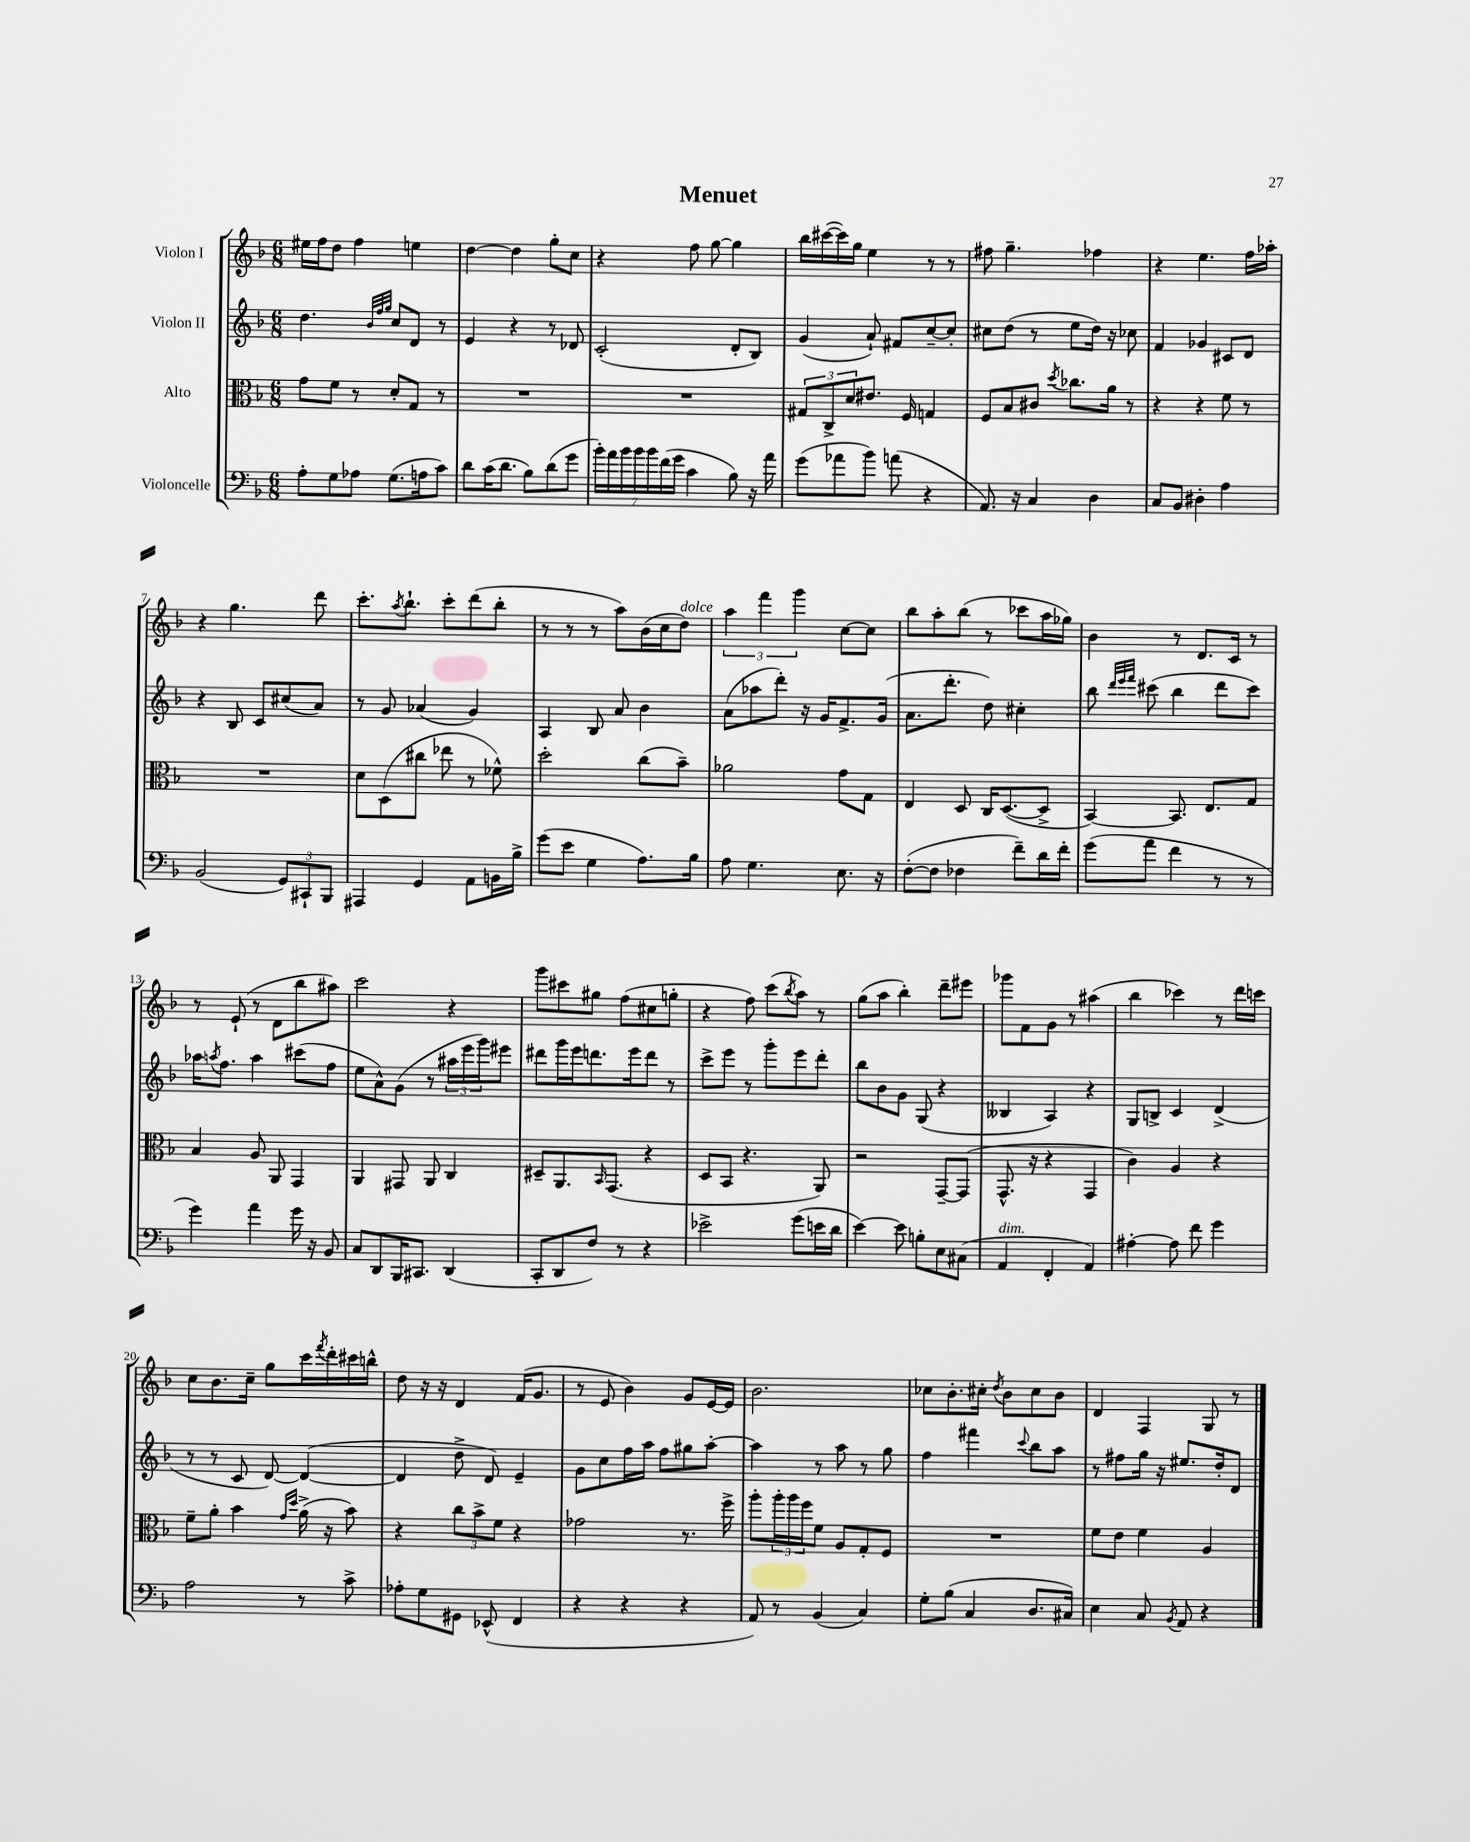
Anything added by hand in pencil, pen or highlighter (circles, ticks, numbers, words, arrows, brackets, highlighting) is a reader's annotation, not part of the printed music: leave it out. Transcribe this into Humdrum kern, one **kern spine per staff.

**kern	**kern	**kern	**kern
*staff4	*staff3	*staff2	*staff1
*clefF4	*clefC3	*clefG2	*clefG2
*k[b-]	*k[b-]	*k[b-]	*k[b-]
*M6/8	*M6/8	*M6/8	*M6/8
8A'	8g	4.dd	16ee#
.	.	.	16ff
8G	8f	.	8dd
8A-	8r	.	4ff
.	.	32qqb-	.
.	.	32qqff	.
.	.	32qqgg	.
(8.G	8d'	8cc	.
.	8G	8d	4ee
16A	.	.	.
8c)	8r	8r	.
=	=	=	=
8d	2.r	4e	[4dd
(16c	.	.	.
8.d	.	.	.
.	.	4r	4dd]
8B-)	.	.	.
(8d	.	8r	8gg'
8g	.	8d-	8cc
=	=	=	=
28b-')	2.r	(2c'	4r
28a	.	.	.
28b-	.	.	.
28b-	.	.	.
28b-	.	.	.
(28f	.	.	.
28g	.	.	.
4c	.	.	8ff
.	.	.	[8gg
8B-)	.	8d'	4gg]
16r	.	8B-)	.
16a	.	.	.
=	=	=	=
(8g	12G#	(4g	16bb-
.	.	.	([16ccc#
.	12C^	.	.
8a-	.	.	16ccc#])
.	12d	.	.
.	.	.	16gg
8b-)	8.e#	8a`)	4ee
(8a	.	8f#	.
.	16F	.	.
4r	4G	[8cc~	8r
.	.	8cc']	8r
=	=	=	=
8.AA)	8F	8cc#	8ff#
.	8B-	(8dd	4.gg~
16r	.	.	.
4C	8c#	8r	.
.	8qdd	.	.
.	8.cc-	8ee	.
4D	.	16dd)	4ff-
.	16a	16r	.
.	8r	8cc-	.
=	=	=	=
8C	4r	4f	4r
8BB-	.	.	.
4D#'	4r	4g-	4.ee
4A	8f	8c#	.
.	8r	8d	16ff
.	.	.	16aa-'
=	=	=	=
(2BB-	2.r	4r	4r
.	.	8B-	4.gg
.	.	8c	.
12GG)	.	(8cc#	.
12CC#`	.	.	.
.	.	8a)	8ddd
12BBB-	.	.	.
=	=	=	=
4AAA#	8d	8r	8.ccc'
.	(8D	8g	.
.	.	.	8qaa
.	.	.	8.bb-`
4GG	8cc#	(4a-	.
.	8ee-	.	8ccc'
8AA	8r	4g)	(8ddd
16BB	8f-^^)	.	8bb-'
16B-^	.	.	.
=	=	=	=
(8g	2dd'	4A	8r
8e	.	.	8r
4G	.	8B-	8r
.	.	8a	8aa)
8.A)	(8cc	4b-	(16b-
.	.	.	16cc
.	8b-~)	.	8dd)
16B-	.	.	.
=	=	=	=
8A	2a-	(8a	6aa
4.G	.	8aa-	.
.	.	.	6fff
.	.	8ddd')	.
.	.	.	6ggg
.	.	16r	.
.	.	16g	.
8.E	8g	8.f^	[8cc
.	8G	.	8cc]
16r	.	(16g	.
=	=	=	=
([8F'	4E	8.a	8bb-
8F]	.	.	8aa'
.	.	8.ddd'	.
4F-	8D	.	(8bb-
.	16C	8dd)	8r
.	([8.D	.	.
8f~)	.	4cc#'	8ccc-
16d	8D^]	.	16aa
16f'	.	.	16gg-)
=	=	=	=
(8g	[4BB-)	8bb-	4b-
.	.	32qqddd	.
.	.	32qqeee	.
.	.	32qqfff	.
8a	.	(8ccc#	.
4f	8.BB-]	4bb-	8r
.	.	.	8.d
.	8.E	.	.
8r	.	8ddd	.
.	.	.	16c
8r	8G	8ccc#)	8r
=	=	=	=
4g)	4B-	16aa-	8r
.	.	8qaa	.
.	.	8.ff	.
.	.	.	(8e`
4a	8A	4aa	8r
.	8AA	.	8d
16g	4GG	(8ccc#	8bb-
16r	.	.	.
8BB-	.	8ff	8aa#)
=	=	=	=
8C	4AA	8ee	2ccc
8DD	.	8a^^)	.
16BBB-	8GG#	(8g	.
8.CC#	.	.	.
.	8AA	8r	.
(4DD	4C	24aa#	4r
.	.	24eee	.
.	.	24ggg)	.
.	.	8eee#	.
=	=	=	=
8CC'	8D#~	8ddd#	8ggg
8DD	8.AA	16ggg	8ccc#
.	.	16eee	.
8F)	.	8.ddd	8gg#
.	16qqBB-	.	.
.	(8.GG	.	.
8r	.	.	(8ff
.	.	16eee	.
4r	4r	8ddd	8cc#
.	.	8r	8gg'
=	=	=	=
2e-^	8D	8ccc^	4r
.	8BB-	8eee	.
.	4.r	8r	8ff)
.	.	8ggg'	(8ccc
.	.	.	8qbb-
(8g	.	8eee	8aa)
16e	8AA)	8ddd'	8r
16d	.	.	.
=	=	=	=
[4e)	2r	8bb-	(8gg
.	.	8b-	8aa
8e]	.	8g	4bb-')
8B'	.	(8G	.
8E	[8GG~	4r	8ddd~
(8C#	(8GG]	.	8eee#
=	=	=	=
4AA	8.GG^^	4B--	8ggg-
.	.	.	8f
.	16r	.	.
4FF'	4r	4A)	8g
.	.	.	8r
4AA)	4GG	4r	(4aa#
=	=	=	=
[4A#'	4c)	8G	4bb-
.	.	8B^	.
8A#]	4A	4c	4ccc-)
8f	.	.	.
4g	4r	(4d^	8r
.	.	.	16ddd
.	.	.	16ccc
=	=	=	=
2A	8f~	8r	8cc
.	8a'	8r	8.b-
.	4b-	8c	.
.	.	.	16cc~
.	.	[8d)	8gg
.	16qqg	.	.
.	16qqdd	.	.
8r	(16a^	(4d_	16ccc
.	.	.	8qfff
.	16r	.	16ddd'
8c^	8b-)	.	16ccc#
.	.	.	16bb^^
=	=	=	=
8A-'	4r	4d]	8dd
8G	.	.	16r
.	.	.	16r
8GG#	12cc	8dd^	4d
.	12b-^	.	.
(8EE-^^	.	8d)	.
.	12f	.	.
4FF	4r	4e~	(16f
.	.	.	8.g
=	=	=	=
4r	2g-	8g	8r
.	.	8cc	8e
4r	.	16ff	4b-)
.	.	16aa	.
.	.	8ff	.
4r	8.r	8gg#	8g
.	.	[8aa'	[16e
.	16ff^	.	16e]
=	=	=	=
8AA)	8aa'	4aa]	2.b-
8r	24aa'	.	.
.	24aa	.	.
.	24ff	.	.
(4BB-	8f	8r	.
.	8A	8aa	.
4C)	8G'	8r	.
.	8F	8gg	.
=	=	=	=
8G'	2.r	4ff	8cc-
(8B-	.	.	8.b-'
4C	.	4fff#	.
.	.	.	16cc#'
.	.	.	8qdd
.	.	.	8b-
.	.	8qqccc	.
8.D	.	8bb-	8cc#
.	.	8aa	8b-
16C#)	.	.	.
=	=	=	=
4E	8f	8r	4d
.	8e	8ff#	.
8C	4f	16gg	4F
.	.	16r	.
8qBB-	.	.	.
8AA	.	8.ee#	.
4r	4A	.	8G
.	.	16dd'	.
.	.	8d	8r
==	==	==	==
*-	*-	*-	*-
